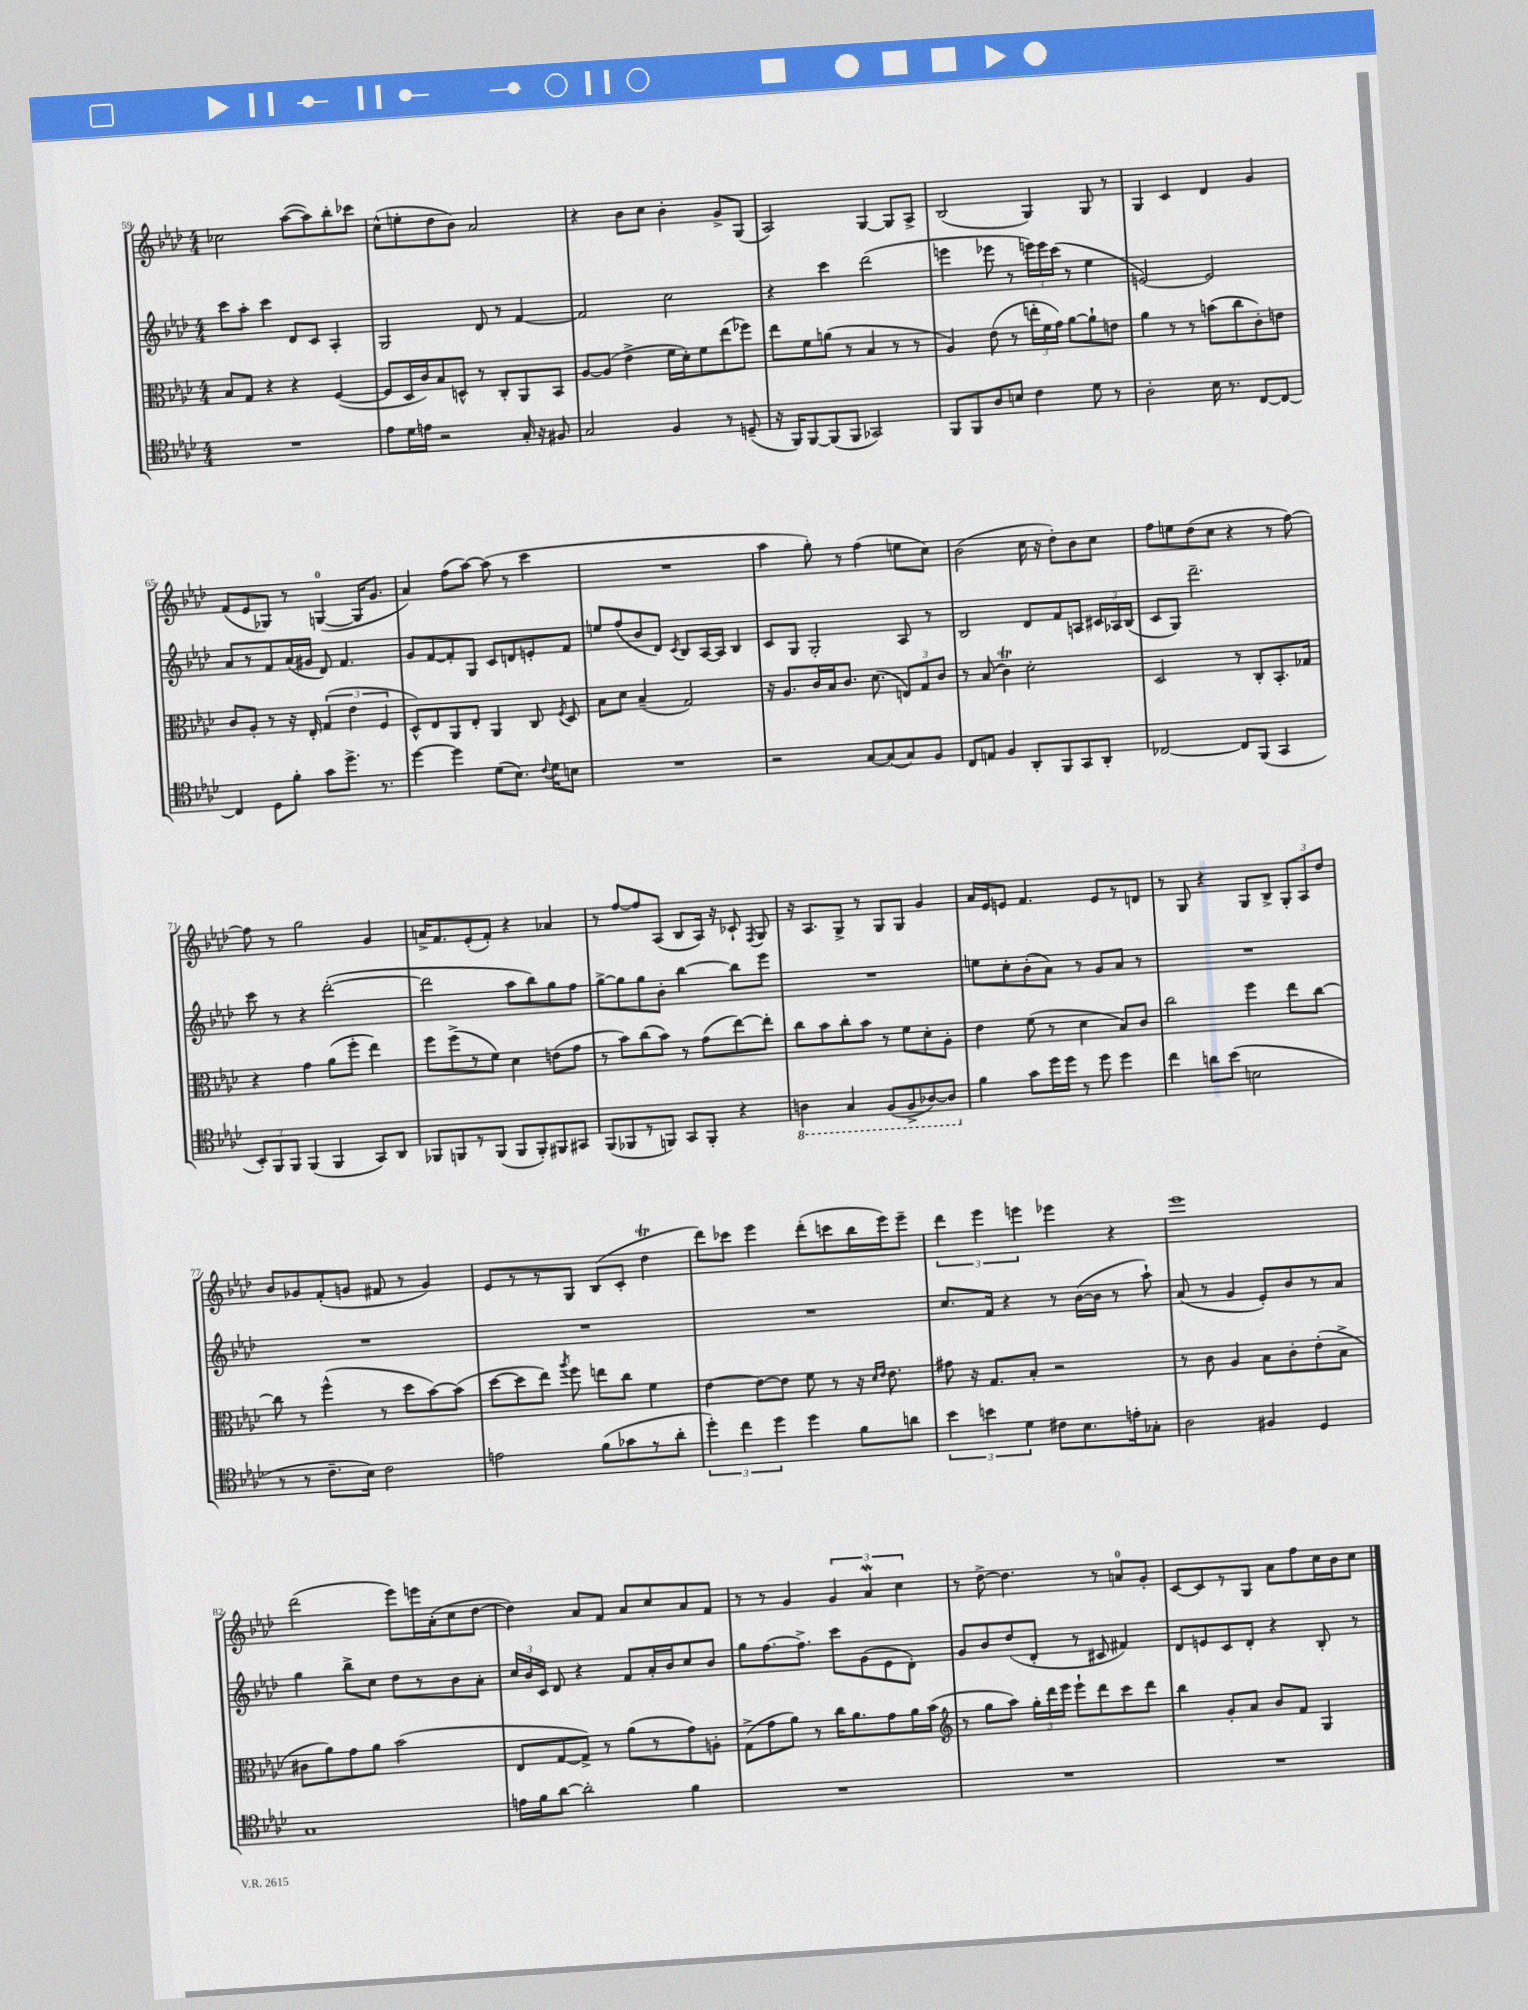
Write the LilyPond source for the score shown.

<<
\new StaffGroup <<
\new Staff = "s0" {
    \clef treble \key aes \major \numericTimeSignature \time 4/4
    \autoBeamOff ces''2 aes''8[~( aes''8) bes''8-. ces'''8] |
    c''8[-^( e''8-. des''8 bes'8]) aes'2 |
    r4 bes'8[ c''8] bes'4-. g'8[-> g8]( |
    aes2) g4~ g8[ aes8]-> |
    bes2( g4) g8 r8 |
    g4 c'4 des'4 g'4 |
    f'8[( ees'8 ges8]) r8 g4-0~( g16[ g'8.] |
    aes'4) f''8[( aes''8]~) aes''8( r8 c'''4 |
    R1 |
    aes''4 g''8-.) r8 f''4( e''8[ c''8]) |
    bes'2( c''16 r16 des''8[-.) bes'8 c''8] |
    f''8[ e''8 des''8( c''8] r4 r8 f''8~) |
    f''8 r8 g''2 g'4 |
    a'16[-> f'8. ees'8-.( f'8]-.) r4 aes'4 |
    r8 f''8[~ f''8 aes8]( bes8[ aes16]) r16 ces'8-! \acciaccatura { f8 } g8 |
    r16 aes8.[ g8]-> r8 g8[ g8] g'4 |
    aes'16[ ees'16 e'8] f'4. e'8[ r8 d'8] |
    r8 g8 r4 g8[ bes8]-> \tuplet 3/2 { g8[-. aes8 des''8] } |
    bes'8[ ges'8 f'8-.( g'8] fis'8 r8 g'4) |
    ees'8[ r8 r8 g8] bes8[( c'8]-. des''4\trill |
    des'''8[) ces'''8] ees'''4 des'''8[-.( c'''8 bes''16 ees'''16) ees'''8]-- |
    \tuplet 3/2 { des'''4 ees'''4 e'''4 } ees'''4 r4 |
    ees'''1 |
    des'''2( ees'''8[) e'''16 aes'16-.( c''8 des''8]~ |
    des''4) aes'8[ f'8] aes'8[ c''8 aes'8 f'8] |
    r8 r8 g'4 \tuplet 3/2 { g'4 aes'4\mordent c''4 } |
    r8 des''8~-> des''4. r8 a'8[-0 g'8]-. |
    c'8[~ c'8 r8 g8] aes'8[ f''8 c''16 bes'16 c''8] \bar "|." |
}
\new Staff = "s1" {
    \clef treble \key aes \major \numericTimeSignature \time 4/4
    \autoBeamOff c'''8[ aes''8]-. c'''4 des'8[ c'8] aes4-. |
    g2 des'8 r8 f'4~ |
    f'2 c''2 |
    r4 c'''4 des'''2( |
    e'''4 ees'''8 r8 \tuplet 3/2 { e'''16[) e'''16 c'''16]( } r8 ees''4 |
    e'2~) e'2 |
    aes'8[ r8 f'8 aes'16( gis'16] des'8) f'4. |
    g'8[ f'8~ f'8-. g8] c'8[ d'8 e'8-. f'8] |
    e''8[ f''8( bes'8 des'8]) \acciaccatura { c'8 } bes8[ aes16~ aes16] bes4 |
    c'8[ g8] g2-. aes8 r8 |
    bes2 des'8[ f'8 a8] \tuplet 3/2 { cis'16[ aes16 bes16]( } |
    c'8[ g8]) des'''2.-- |
    c'''8 r8 r4 des'''2~-.( |
    des'''2 aes''8[ bes''8) g''8 f''8] |
    g''8[~-> g''8 g''8 bes'8]-. bes''4~ bes''8[ ees'''8] |
    R1 |
    e''8[ c''8-. bes'8-.( aes'8]) r8 g'8[ aes'8] r8 |
    R1 |
    R1 |
    R1 |
    R1 |
    c''8.[ f'16] r4 r8 bes'16[~( bes'16] r8 aes''8-!) |
    aes'8( r8 g'4 ees'8[-.) bes'8 r8 aes'8] |
    g''4 bes''8[-> c''8] des''8[ r8 bes'8 aes'8]-. |
    \tuplet 3/2 { c''16[ bes'16 c'16] } des'8 r4 f'8[ aes'16-. bes'16 c''8 bes'8] |
    g''8[ f''8.~ f''8.]-> c'''8[ g'8( ees'8 des'8]-.) |
    g'8[ bes'8 des''8( des'8]-. r8 cis'8 fis'4) |
    des'8[ e'8 c'8 des'8]-. r4 bes8-. r8 \bar "|." |
}
\new Staff = "s2" {
    \clef alto \key aes \major \numericTimeSignature \time 4/4
    \autoBeamOff bes8[ g8] r4 r4 f4~( |
    f8[ des16 c'16) bes8 d8]-^ r8 c8[-. aes,8 bes,8] |
    aes8[~ aes8]( ees'4-> f'16[ des'16-.) f'8 ees''8( fes''8]) |
    ees''8[ f'8 a'8]( r8 bes4 r8 r8 |
    aes4) ees'8( r8 \tuplet 3/2 { e''16[-. f'16 g'16]) } aes'8[~ aes'8-! e'8] |
    aes'4 r8 r8 b'8[( c''8 c'8-.) e'8] |
    c'8[ aes8]-. r8 r16 ees16-. \tuplet 3/2 { g4( ees'4 f4 } |
    des8[-^) ees8 aes,8 ees8]-. aes,4 c8 \acciaccatura { f8 } des8 |
    bes8[ des'8] bes4--( g2) |
    r16 aes8.[ c'16 bes16 c'8.] des'8.( \tuplet 3/2 { e8[) g8 c'8] } |
    r8 bes8( c'4\trill) des'2-. |
    des2 r8 c8[-. bes,8.-. ges16] |
    r4 g'4 aes'8[( f''8]-. ees''4) |
    f''8[ f''8->( r8 f'8]) des'4 e'8[( g'8] |
    r8 bes'8[) c''8( bes'8]) r8 g'8[( ees''8~) ees''8]-. |
    c''8[ bes'8 c''8-. bes'8] r8 f'8[ des'8-. aes8]-. |
    ees'4 f'8( r8 des'4 bes8[) c'8] |
    c''2 f''4 ees''8[ c''8]~ |
    c''8 r8 f''4-^( r8 des''8[ bes'8~) bes'8]( |
    des''8[~ des''8 ees''8]) \acciaccatura { aes''8 } f''8 e''8[ c''8] f'4 |
    ees'4~ ees'8[~ ees'8] f'8 r8 r16 \grace { des'16[ ees'16] } ees'8. |
    gis'8 r16 g8.[ bes8]-. r2 |
    r8 c'8 aes4 bes8[ c'8-. ees'8-.( bes8]-> |
    cis'8[ aes'8) g'8 aes'8] bes'2( |
    ees8[ g8~ g8]->) r8 aes'8[( r8 g'8) a8]-. |
    g8[->( g'8 aes'8]) r8 c''16[ aes'8. g'8 aes'16 bes'16]( |
    \clef treble r8 g''8[ aes''8]) \tuplet 3/2 { g''16[-. des'''16 ees'''16] } ees'''8[-! des'''8 c'''8 des'''8] |
    bes''4 g'8[-. aes'8] bes'8[ f'8] g4 \bar "|." |
}
\new Staff = "s3" {
    \clef tenor \key aes \major \numericTimeSignature \time 4/4
    \autoBeamOff R1 |
    ees'8[ des'16 e'16] r2 g16-. r16 fis8 |
    g2 f4 r8 d8--( |
    r16 f,16[) f,8~ f,8( f,8] ges,2) |
    f,8[ f,8 aes8 b8] c'4 des'8 r8 |
    aes2-. bes16 r8. c8[~ c8]~ |
    c4 des8[ f'8]-. g'8[ des''8.]-> r8. |
    des''4~ des''4 des'8[( bes8.]) \appoggiatura { c'8 } des'16[ b8] |
    R1 |
    r2 g8[~ g8( g8) f8] |
    c8[ e8] f4 aes,8[-. f,8 g,8 aes,8]-. |
    ces2~ ces8[ f,8]( g,4 |
    \tuplet 3/2 { bes,8[-.) f,8 f,8] } f,4( f,4 g,8[) aes,8] |
    fes,8[ f,8 r8 f,8]( f,8[ f,8-.) fis,8 gis,8] |
    f,8[( fes,8 r8 f,8]) g,8[ f,8]-. r4 |
    \ottava #-1 a,4 g,4 f,8[( f,8-> aes,8~) aes,8] \ottava #0 |
    f'4 g'8[ des''16 des''16] r8 des''8 des''4 |
    c''4 a'8[ bes'8]( b2 |
    r8 r8 c'8.[-- bes16]) c'2 |
    e'2 f'8[( ges'8 r8 aes'8]-. |
    \tuplet 3/2 { des''4-.) c''4 des''4 } des''4 f'8[ a'8] |
    \tuplet 3/2 { bes'4 b'4 des'4 } cis'8[ bes8. e'16-. ges8]-. |
    aes2 fis4 des4 |
    g1 |
    e'16[ f'16 aes'8]~ aes'2-. f'4 |
    R1 |
    R1 |
    R1 \bar "|." |
}
>>
>>
\layout { \context { \Score currentBarNumber = #59 } }
